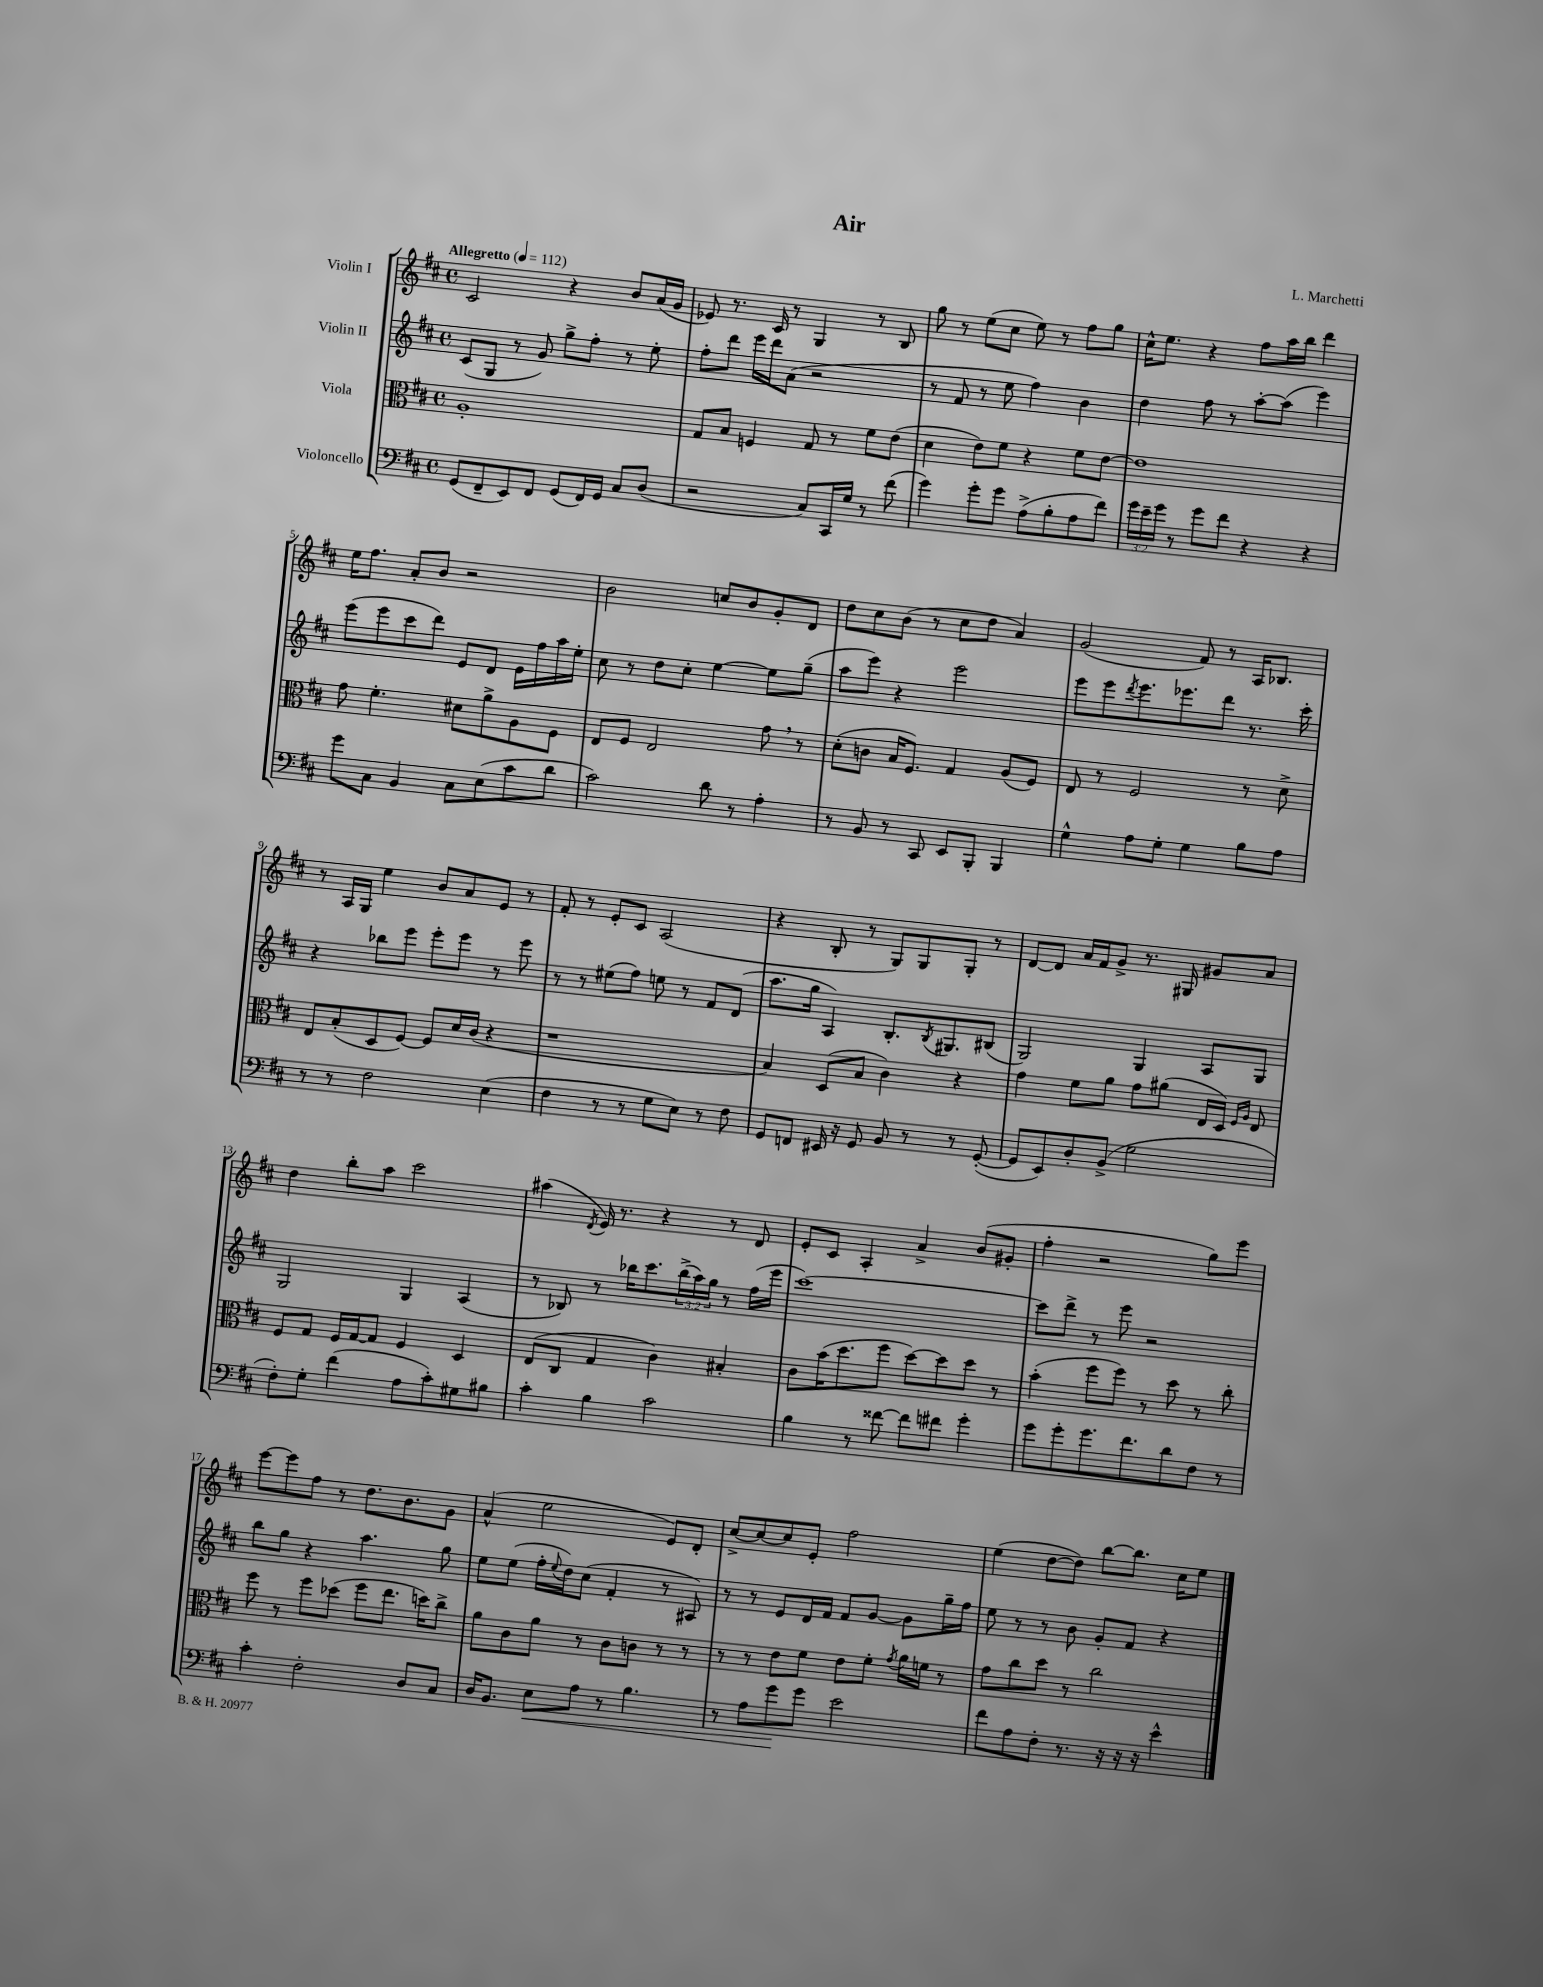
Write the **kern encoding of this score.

**kern	**dynam	**kern	**kern	**kern
*part4	*part4	*part3	*part2	*part1
*staff4	*staff4	*staff3	*staff2	*staff1
*I"Violoncello	*	*I"Viola	*I"Violin II	*I"Violin I
*clefF4	*	*clefC3	*clefG2	*clefG2
*k[f#c#]	*	*k[f#c#]	*k[f#c#]	*k[f#c#]
*M4/4	*	*M4/4	*M4/4	*M4/4
*met(c)	*	*met(c)	*met(c)	*met(c)
*MM112	*	*MM112	*MM112	*MM112
=1	=1	=1	=1	=1
!	!	!	!	!LO:TX:a:B:t=Allegretto
(8GG/L	.	1A'	(8c#/L	2c#/
8FF#~/	.	.	8G/J	.
8EE/)	.	.	8r	.
8FF#/J	.	.	8g/)	.
(8GG/L	.	.	8gg^\L	4r
16FF#/L)	.	.	8ff#'\J	.
16GG/JJ	.	.	.	.
8C#/L	.	.	8r	8b/L
(8D/J	.	.	8ee'\	(16a/L
.	.	.	.	16g/JJ
=2	=2	=2	=2	=2
2r	.	8G/L	8ff#'\L	8e-X/)
.	.	8B/J	8ddd\J	8.r
.	.	4Fn/	16eee\LL	.
.	.	.	16ddd\J	16c#/
.	.	.	(8a\J	8r
8C#/L)	.	8G/	2r	4G/
16CC#/L	.	8r	.	.
16G/JJ	.	.	.	.
8r	.	8f#\L	.	8r
(8f#\	.	(8e\J	.	8B/
=3	=3	=3	=3	=3
4g\)	.	4d\	8r	8gg\
.	.	.	8f#/	8r
8g'\L	.	8e\L)	8r	(8ee\L
8g\J	.	8f#\J	8ee\	8cc#\J
(8A^\L	.	4r	4ff#\)	8ee\)
8B'\	.	.	.	8r
8A\	.	8f#\L	4b\	8ff#\L
8f#\J)	.	[8e\J	.	8gg\J
=4	=4	=4	=4	=4
24g\LL	.	1e]	4dd\	16cc#^^\KL
24e~\	.	.	.	.
.	.	.	.	8.ee\J
24g\JJ	.	.	.	.
8r	.	.	.	.
8g\L	.	.	8ff#\	4r
8f#\J	.	.	8r	.
4r	.	.	[8aa'\L	8ff#\L
.	.	.	(8aa\J]	16aa\L
.	.	.	.	16bb\JJ
4r	.	.	4eee\)	4ddd\
!!LO:LB:g=z
=5	=5	=5	=5	=5
8g\L	.	8g\	(8eee\L	16ee\KL
.	.	.	.	8.ff#\J
8C#\J	.	4.f#'\	8eee\	.
4BB/	.	.	8ccc#\	8a'/L
.	.	.	8ddd\J)	8b/J
8C#\L	.	8d#X\L	8e/L	2r
(8E\	.	8a^\	8d/J	.
8c#\	.	8A\	16e\LL	.
.	.	.	16ff#\	.
8d\J	.	8F#\J	16aa\	.
.	.	.	16ee'\JJ	.
=6	=6	=6	=6	=6
2c#\)	.	8E/L	8cc#\	2b\
.	.	8F#/J	8r	.
.	.	2E/	8dd\L	.
.	.	.	8cc#'\J	.
8d\	.	.	[4ee\	8ccn/L
8r	.	.	.	8b/
4A'\	.	8g,\	8ee\L]	8g'/
.	.	8r	(8gg~\J	8d/J
=7	=7	=7	=7	=7
8r	.	(8d'\L	8aa\L	8dd\L
8BB/	.	8cn\J	8eee\J)	8cc#\
8r	.	16B/KL	4r	(8b\J
.	.	8.F#/J)	.	.
8CC#/	.	.	.	8r
8EE/L	.	4G/	2eee\	8cc#\L
8BBB'/J	.	.	.	8dd\J
4BBB/	.	(8A/L	.	4a/)
.	.	8F#/J)	.	.
=8	=8	=8	=8	=8
4G^^\	.	8E/	8eee\L	(2g/
.	.	8r	8eee\	.
.	.	.	8qddd/	.
8A\L	.	2F#/	8.eee\	.
8G'\J	.	.	.	.
.	.	.	8.eee-X\	.
4G\	.	.	.	8f#/)
.	.	.	8ddd\J	8r
8B\L	.	8r	8.r	16A/KL
.	.	.	.	8.B-X/J
8A\J	.	8d^\	.	.
.	.	.	16ccc#'\	.
!!LO:LB:g=z
=9	=9	=9	=9	=9
8r	.	8E/L	4r	8r
8r	.	(8B'/	.	16A/LL
.	.	.	.	16G/JJ
2F#\	.	8D/	8bb-X\L	4ee\
.	.	[8F#/J)	8eee\J	.
.	.	8F#/L]	8eee'\L	8b/L
.	.	16d/L	8eee\J	8a/
.	.	(16c#/JJ	.	.
(4E\	.	4r	8r	8e/J
.	.	.	8eee\	8r
=10	=10	=10	=10	=10
4F#\	.	1r	8r	8f#'/
.	.	.	8r	8r
8r	.	.	(8ee#X\L	8e'/L
8r	.	.	8ff#\J)	8c#/J
8G\L	.	.	8een\	(2A/
8E\J)	.	.	8r	.
8r	.	.	8f#/L	.
8F#\	.	.	(8d/J	.
=11	=11	=11	=11	=11
8GG/L	.	4B/)	8.aa\L	4r
8FFn/J	.	.	.	.
.	.	.	16gg\Jk	.
16EE#X/	.	(8D/L	4A/)	8B'/
16r	.	.	.	.
8GG/	.	8B/J	.	8r
8BB/	.	4c#\)	8.B'/L	8G/L)
8r	.	.	.	8G/
.	.	.	8qB/	.
.	.	.	8.G#X/	.
8r	.	4r	.	8G'/J
([8GG'/	.	.	(8B#X/J	8r
=12	=12	=12	=12	=12
8GG/L]	.	4g\	2G/)	[8d/L
8EE/)	.	.	.	8d/J]
8D'/	.	8f#\L	.	16a/LL
.	.	.	.	16f#/J
(8BB^/J	.	8a\J	.	8g^/J
2G\	.	8g\L	4G/	8.r
.	.	(8a#X\J	.	.
.	.	.	.	16G#X/
.	.	16E/LL	8A/L	8g#X/L
.	.	16D/JJ)	.	.
.	.	16qqF#/LL	.	.
.	.	16qqA/JJ	.	.
.	.	8E/	8G/J	8a/J
!!LO:LB:g=z
=13	=13	=13	=13	=13
8F#'\L)	.	8F#/L	2G/	4dd\
8G'\J	.	8G/J	.	.
(4f#\	.	16F#/LL	.	8bb'\L
.	.	[16G/J	.	.
.	.	8G/J]	.	8aa\J
8A\L	.	4F#/	4G/	2ccc#\
8c#'\)	.	.	.	.
8G#X\	.	4D/	(4A/	.
8B#X\J	.	.	.	.
=14	=14	=14	=14	=14
4c#'\	.	(8E/L	8r	(4aa#X\
.	.	8C#/J	8B-X/)	.
.	.	.	.	8qd/
4B\	.	4G/	8r	16e/)
.	.	.	.	8.r
.	.	.	16bb-X\KL	.
.	.	.	8.ccc#\	.
2c#\	.	4c#\)	.	4r
.	.	.	(24bb-^\L	.
.	.	.	24aa\)	.
.	.	.	24gg\JJ	.
.	.	4B#X'/	8r	8r
.	.	.	(16ff#\LL	8d/
.	.	.	16eee\JJ	.
=15	=15	=15	=15	=15
4B\	.	8c#\L	[1ccc#)	8e'/L
.	.	(16b\K	.	8c#/J
.	.	8.dd\	.	.
8r	.	.	.	4A'/
[8f##X\	.	8ff#\J	.	.
8f##\L]	.	[8dd\L)	.	4a^/
8f#X\J	.	8dd\]	.	.
4g'\	.	8dd\J	.	(8b/L
.	.	8r	.	8g#X'/J
=16	=16	=16	=16	=16
8g\L	.	(4b'\	8ccc#\L]	4ff#'\
8g'\	.	.	8ddd^\J	.
8.g\	.	8ff#\L	8r	2r
.	.	8ff#\J)	8eee\	.
8.f#\	.	.	.	.
.	.	8r	2r	.
8d\	.	8dd\	.	.
8F#\J	.	8r	.	8gg\L)
8r	.	8cc#'\	.	8eee\J
!!LO:LB:g=z
=17	=17	=17	=17	=17
4c#'\	.	8ff#\	8bb\L	[8eee\L
.	.	8r	8gg\J	8eee\]
2F#'\	.	8ff#\L	4r	8ff#\J
.	.	(8dd-X\J	.	8r
.	.	8ff#\L	4.aa\	8.dd\L
.	.	8.ee\J	.	.
.	.	.	.	8.b\
8D/L	.	.	.	.
.	.	16ddn\KL)	.	.
8C#/J	.	8cc#^\J	8gg\	8g\J
=18	=18	=18	=18	=18
16D/KL	.	8a\L	8ee\L	(4a^^/
8.BB/J	.	.	.	.
.	.	8c#\	(8ee\J	.
!	!LO:HP:b	!	!	!
8E\L	<	8a\J	16ff#'\LL	2ee\
.	.	.	8qqee/	.
.	.	.	16dd\J)	.
8A\J	.	8r	(8cc#\J	.
8r	.	8c#\L	4f#'/	.
4.B\	.	8cn\J	.	.
.	.	8r	8r	8e/L)
.	.	8r	8A#X/)	8d'/J
=19	=19	=19	=19	=19
8r	.	8r	8r	[8cc#^/L
8A\L	.	8r	8r	8cc#/_
8g\	.	8e\L	8e/L	8cc#/]
8g\J	[	8f#\J	16d/L	8e'/J
.	.	.	16f#/JJ	.
2e\	.	8e\L	8f#/L	2ff#\
.	.	8f#'\J	[8g/J	.
.	.	8qg/	.	.
.	.	16a\LL	8g\L]	.
.	.	16fn\JJ	.	.
.	.	8r	16gg~\L	.
.	.	.	16ff#\JJ	.
=20	=20	=20	=20	=20
8f#\L	.	8g\L	8ee\	(4ee\
8A\	.	8cc#\	8r	.
8F#'\J	.	8dd\J	8r	[8dd\L
8.r	.	8r	8b\	8dd\J])
.	.	2cc#\	8g'/L	[8bb\L
16r	.	.	.	.
16r	.	.	8f#/J	8.bb\J]
16r	.	.	.	.
4e^^\	.	.	4r	.
.	.	.	.	16cc#\KL
.	.	.	.	8ee\J
==	==	==	==	==
*-	*-	*-	*-	*-
